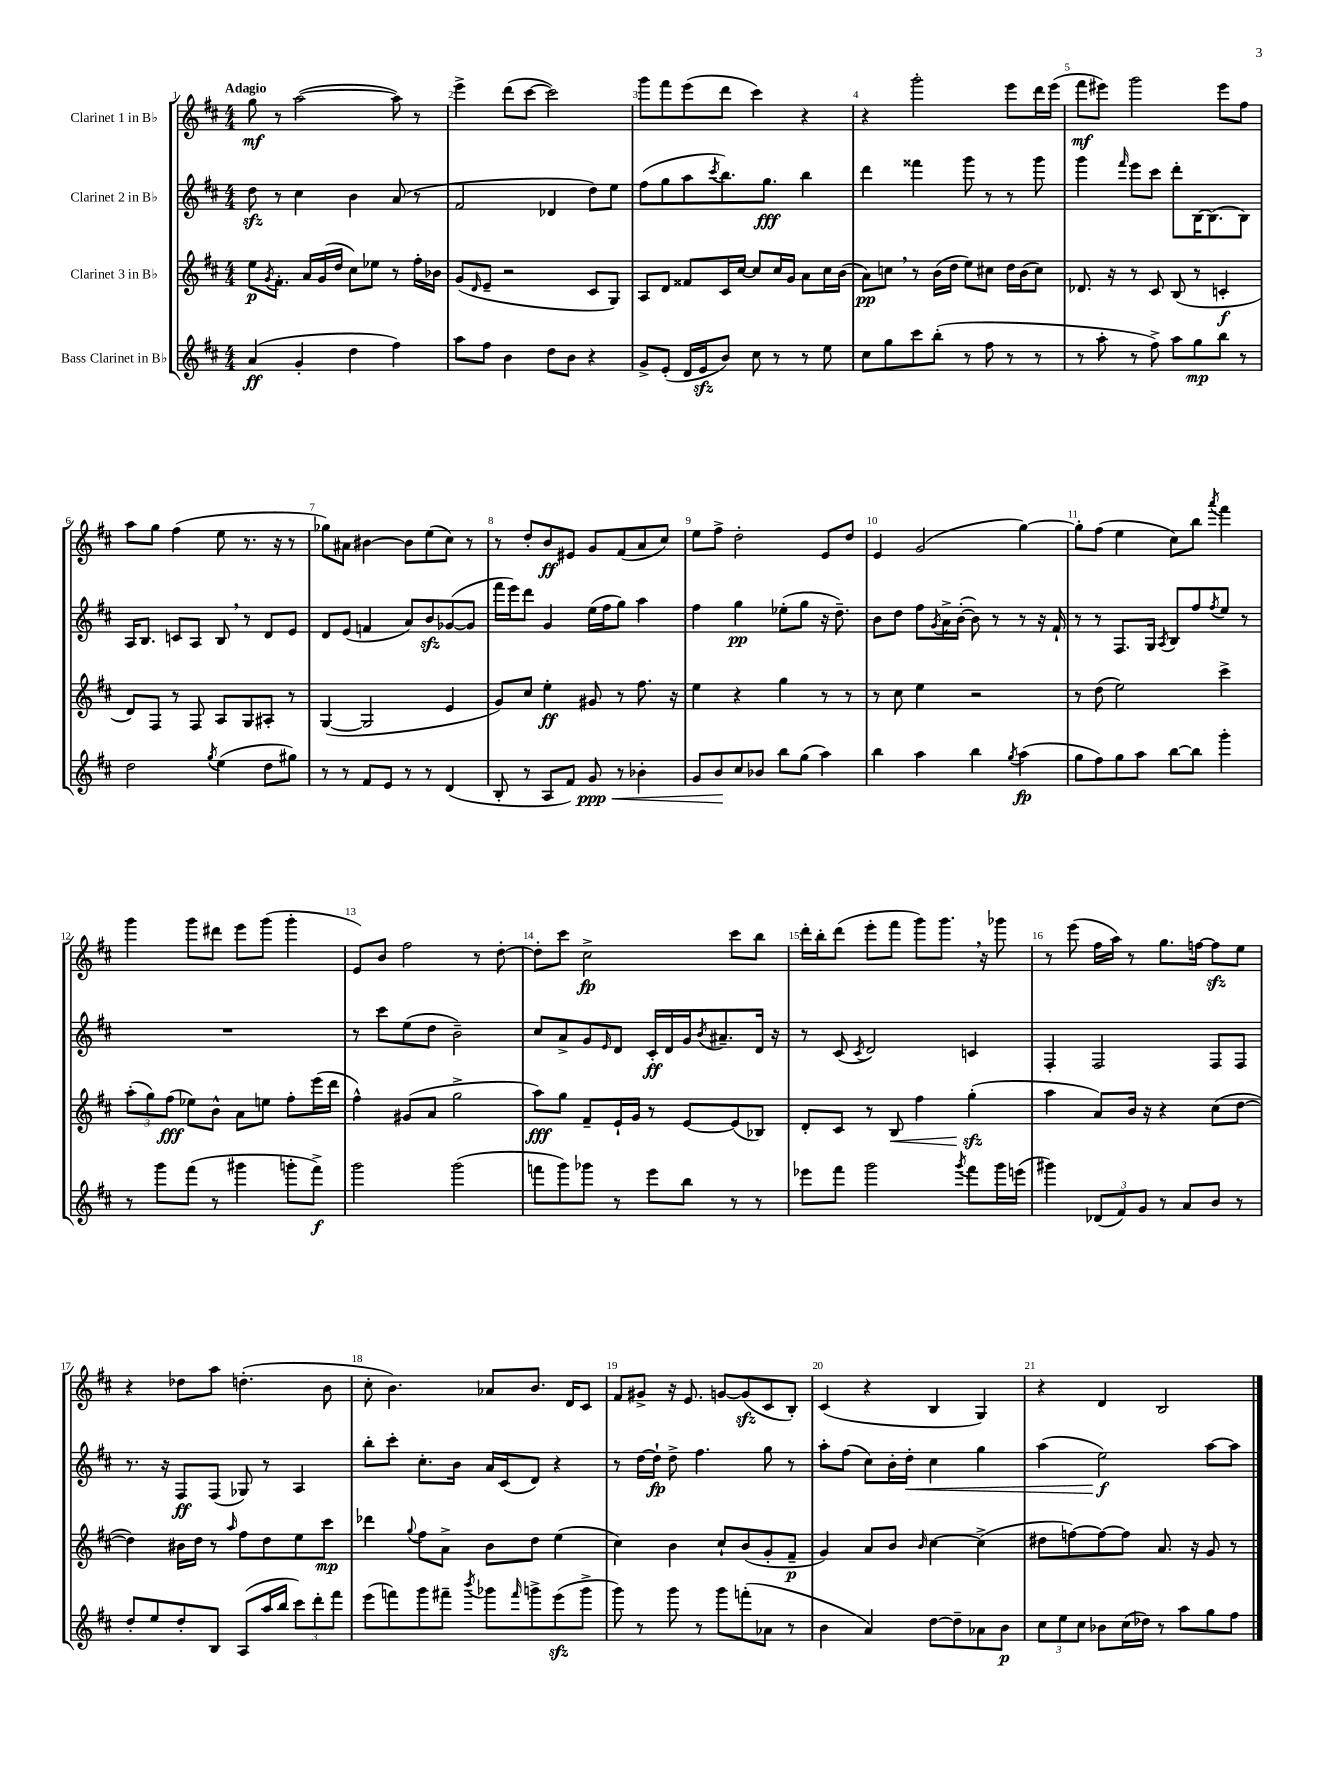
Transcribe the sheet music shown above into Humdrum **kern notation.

**kern	**dynam	**kern	**dynam	**kern	**dynam	**kern	**dynam
*part4	*part4	*part3	*part3	*part2	*part2	*part1	*part1
*staff4	*staff4	*staff3	*staff3	*staff2	*staff2	*staff1	*staff1
*I"Bass Clarinet in B♭	*	*I"Clarinet 3 in B♭	*	*I"Clarinet 2 in B♭	*	*I"Clarinet 1 in B♭	*
*clefG2	*	*clefG2	*	*clefG2	*	*clefG2	*
*k[f#c#]	*	*k[f#c#]	*	*k[f#c#]	*	*k[f#c#]	*
*M4/4	*	*M4/4	*	*M4/4	*	*M4/4	*
=1	=1	=1	=1	=1	=1	=1	=1
!	!	!	!	!	!	!LO:TX:a:B:t=Adagio	!
(4a/	ff	8ee\L	p	8ddzz\	.	8gg\	mf
.	.	8qg/	.	.	.	.	.
.	.	8.f#'\J	.	8r	.	8r	.
4g'/	.	.	.	4cc#\	.	([2aa\	.
.	.	16a/LL	.	.	.	.	.
.	.	(16g/	.	.	.	.	.
.	.	16dd/JJ	.	.	.	.	.
4dd\	.	8cc#\L)	.	4b\	.	.	.
.	.	8ee-X\J	.	.	.	.	.
4ff#\)	.	8r	.	(8a/	.	8aa\])	.
.	.	16ff#'\LL	.	8r	.	8r	.
.	.	16b-X\JJ	.	.	.	.	.
=2	=2	=2	=2	=2	=2	=2	=2
8aa\L	.	(8g/L	.	2f#/	.	4eee^\	.
.	.	16qqd/	.	.	.	.	.
8ff#\J	.	8e~/J	.	.	.	.	.
4b\	.	2r	.	.	.	(8ddd\L	.
.	.	.	.	.	.	[8ccc#\J	.
8dd\L	.	.	.	4d-X/	.	2ccc#\])	.
8b\J	.	.	.	.	.	.	.
4r	.	8c#/L	.	8dd\L)	.	.	.
.	.	8G/J)	.	8ee\J	.	.	.
=3	=3	=3	=3	=3	=3	=3	=3
8g^/L	.	8A/L	.	(8ff#\L	.	8ggg\L	.
(8e'/J	.	8d/J	.	8gg\	.	8fff#\	.
16d/LL	.	8f##X/L	.	8aa\	.	(8eee\	.
16ezz/J	.	.	.	.	.	.	.
.	.	.	.	8qccc#/	.	.	.
8b/J)	.	16c#/L	.	8.bb\)	.	8ddd\J	.
.	.	[16cc#/JJ	.	.	.	.	.
8cc#\	.	8cc#/L]	.	.	.	4ccc#\)	.
.	.	.	.	8.gg\J	fff	.	.
8r	.	16cc#/L	.	.	.	.	.
.	.	16g/JJ	.	.	.	.	.
8r	.	8a\L	.	4bb\	.	4r	.
8ee\	.	16cc#\L	.	.	.	.	.
.	.	(16b\JJ	.	.	.	.	.
=4	=4	=4	=4	=4	=4	=4	=4
8cc#\L	.	8a\L)	pp	4ddd\	.	4r	.
8gg\	.	8ccn,\J	.	.	.	.	.
8ccc#\	.	8r	.	4fff##X\	.	2ggg'\	.
(8bb'\J	.	(16b\LL	.	.	.	.	.
.	.	16dd\JJ	.	.	.	.	.
8r	.	8ee\L)	.	8ggg\	.	.	.
8ff#\	.	8cc#X\J	.	8r	.	.	.
8r	.	16dd\LL	.	8r	.	8eee\L	.
.	.	(16b\J	.	.	.	.	.
8r	.	8cc#\J)	.	8ggg\	.	16ddd\L	.
.	.	.	.	.	.	(16eee\JJ	.
=5	=5	=5	=5	=5	=5	=5	=5
8r	.	8.d-X/	.	4ggg\	.	8fff#\L	mf
8aa'\	.	.	.	.	.	8eee#X\J)	.
.	.	16r	.	.	.	.	.
.	.	.	.	16qqfff#/	.	.	.
8r	.	8r	.	8eee\L	.	2ggg\	.
8ff#^\)	.	8c#/	.	8ccc#\J	.	.	.
8aa\L	.	(8B/	.	8ddd'\L	.	.	.
8gg\	mp	8r	.	[16B\K	.	.	.
.	.	.	.	(8.B\]	.	.	.
8bb\J	.	4cn'/	f	.	.	8eee#\L	.
8r	.	.	.	8B\J)	.	8ff#\J	.
!!LO:LB:g=z
=6	=6	=6	=6	=6	=6	=6	=6
2dd\	.	8d/L)	.	16A/KL	.	8aa\L	.
.	.	.	.	8.B/J	.	.	.
.	.	8F#/J	.	.	.	8gg\J	.
.	.	8r	.	8cn/L	.	(4ff#\	.
.	.	8F#/	.	8A/J	.	.	.
8qgg/	.	.	.	.	.	.	.
(4ee\	.	8A/L	.	8B,/	.	8ee\	.
.	.	8G/	.	8r	.	8.r	.
8dd\L	.	8A#X'/J	.	8d/L	.	.	.
.	.	.	.	.	.	16r	.
8gg#X\J)	.	8r	.	8e/J	.	8r	.
=7	=7	=7	=7	=7	=7	=7	=7
8r	.	([4G/	.	8d/L	.	8gg-X\L)	.
8r	.	.	.	(8e/J	.	8a#X\J	.
8f#/L	.	2G/]	.	4fn/	.	[4b#X\	.
8e/J	.	.	.	.	.	.	.
8r	.	.	.	8a/L)	.	8b#\L]	.
8r	.	.	.	8bzz/	.	(8ee\	.
(4d/	.	4e/	.	([8g-X/	.	8cc#\J)	.
.	.	.	.	8g-/J]	.	8r	.
=8	=8	=8	=8	=8	=8	=8	=8
8B'/	.	8g/L)	.	16fff#\LL	.	8r	.
.	.	.	.	16eee\J)	.	.	.
8r	.	8cc#/J	.	8ddd\J	.	8dd'/L	.
8A/L	.	4ee'\	ff	4g/	.	8b/	ff
8f#/J)	.	.	.	.	.	8e#X/J	.
!	!LO:HP:b	!	!	!	!	!	!
8g/	< ppp	8g#X/	.	(16ee\LL	.	8g/L	.
.	.	.	.	16ff#\J	.	.	.
8r	.	8r	.	8gg\J)	.	(8f#/	.
4b-X'\	.	8.ff#\	.	4aa\	.	8a/	.
.	.	.	.	.	.	8cc#/J)	.
.	.	16r	.	.	.	.	.
=9	=9	=9	=9	=9	=9	=9	=9
8g/L	.	4ee\	.	4ff#\	.	8ee\L	.
8b/	.	.	.	.	.	8ff#^\J	.
8cc#/	[	4r	.	4gg\	pp	2dd'\	.
8b-X/J	.	.	.	.	.	.	.
8bb\L	.	4gg\	.	(8ee-X'\L	.	.	.
(8gg\J	.	.	.	8gg\J	.	.	.
4aa\)	.	8r	.	16r	.	8e/L	.
.	.	.	.	8.dd~\)	.	.	.
.	.	8r	.	.	.	8dd/J	.
=10	=10	=10	=10	=10	=10	=10	=10
4bb\	.	8r	.	8b\L	.	4e/	.
.	.	8cc#\	.	8dd\J	.	.	.
4aa\	.	4ee\	.	8ff#\L	.	(2g/	.
.	.	.	.	8qg/	.	.	.
.	.	.	.	16a^\L	.	.	.
.	.	.	.	([16b'\JJ	.	.	.
4bb\	.	2r	.	8b\])	.	.	.
.	.	.	.	8r	.	.	.
8qgg/	.	.	.	.	.	.	.
(4aa\	fp	.	.	8r	.	[4gg\)	.
.	.	.	.	16r	.	.	.
.	.	.	.	16f#`/	.	.	.
=11	=11	=11	=11	=11	=11	=11	=11
8gg\L	.	8r	.	8r	.	8gg'\L]	.
8ff#\)	.	(8dd\	.	8r	.	(8ff#\J	.
8gg\	.	2ee\)	.	8.F#/L	.	4ee\	.
8aa\J	.	.	.	.	.	.	.
.	.	.	.	16G/Jk	.	.	.
.	.	.	.	8qA/	.	.	.
[8bb\L	.	.	.	8B/L	.	8cc#\L)	.
8bb\J]	.	.	.	8ff#/	.	8bb\J	.
.	.	.	.	8qff#/	.	8qaaa/	.
4ggg'\	.	4ccc#^\	.	8ee/J	.	4fff#\	.
.	.	.	.	8r	.	.	.
!!LO:LB:g=z
=12	=12	=12	=12	=12	=12	=12	=12
8r	.	(12aa'\L	.	1r	.	4ggg\	.
.	.	12gg\)	.	.	.	.	.
8ggg\L	.	.	.	.	.	.	.
.	.	(12ff#\J	fff	.	.	.	.
(8fff#\J	.	8ee-X\L)	.	.	.	8ggg\L	.
8r	.	8b^^\J	.	.	.	8ddd#X\J	.
4ggg#X\	.	8a\L	.	.	.	8eee\L	.
.	.	8een\J	.	.	.	(8ggg\J	.
8gggn'\L	.	8ff#'\L	.	.	.	4ggg'\	.
8fff#^\J)	f	(16eee\L	.	.	.	.	.
.	.	16ddd\JJ	.	.	.	.	.
=13	=13	=13	=13	=13	=13	=13	=13
2ggg\	.	4ff#^^\)	.	8r	.	8e/L)	.
.	.	.	.	8ccc#\L	.	8b/J	.
.	.	(8g#X/L	.	(8ee\	.	2ff#\	.
.	.	8a/J	.	8dd\J	.	.	.
(2ggg\	.	2gg^\	.	2b~\)	.	.	.
.	.	.	.	.	.	8r	.
.	.	.	.	.	.	[8dd'\	.
=14	=14	=14	=14	=14	=14	=14	=14
8fffn\L	.	8aa\L)	fff	8cc#/L	.	8dd'\L]	.
8ggg\)	.	8gg\J	.	8a^/	.	8ccc#\J	.
8ggg-X\J	.	8f#~/L	.	8g/	.	2cc#^\	fp
.	.	.	.	16qqe/	.	.	.
8r	.	16e`/L	.	8d/J	.	.	.
.	.	16g/JJ	.	.	.	.	.
8eee\L	.	8r	.	16c#'/LL	ff	.	.
.	.	.	.	16d/	.	.	.
8bb\J	.	[8e/L	.	16g/J	.	.	.
.	.	.	.	8qb/	.	.	.
.	.	.	.	8.a#X~/	.	.	.
8r	.	(8e/]	.	.	.	8ccc#\L	.
8r	.	8B-X/J)	.	16d/Jk	.	8bb\J	.
.	.	.	.	16r	.	.	.
=15	=15	=15	=15	=15	=15	=15	=15
8eee-X\L	.	8d'/L	.	8r	.	16ddd'\LL	.
.	.	.	.	.	.	16bb'\J	.
8fff#\J	.	8c#/J	.	(8c#/	.	(8ddd\J	.
.	.	.	.	8qc#/	.	.	.
2ggg\	.	8r	.	2d/)	.	8eee'\L	.
!	!	!	!LO:HP:b	!	!	!	!
.	.	8B/	<	.	.	8fff#\J	.
.	.	4ff#\	.	.	.	8ggg\L)	.
.	.	.	.	.	.	8.ggg,\J	.
8qggg/	.	.	.	.	.	.	.
8fff#\L	.	(4ggzz'\	.	4cn/	.	.	.
.	.	.	.	.	.	16r	.
16ggg\L	.	.	.	.	.	8ggg-X\	.
(16eeen\JJ	.	.	.	.	.	.	.
.	.	.	[	.	.	.	.
=16	=16	=16	=16	=16	=16	=16	=16
4ggg#X\)	.	4aa\	.	4F#'/	.	8r	.
.	.	.	.	.	.	(8eee\	.
(12d-X/L	.	8a/L)	.	2F#/	.	16ff#\LL	.
.	.	.	.	.	.	16aa\JJ)	.
12f#/)	.	.	.	.	.	.	.
.	.	16b/Jk	.	.	.	8r	.
12g/J	.	.	.	.	.	.	.
.	.	16r	.	.	.	.	.
8r	.	4r	.	.	.	8.gg\L	.
8a/L	.	.	.	.	.	.	.
.	.	.	.	.	.	[16ffn\Jk	.
8b/J	.	(8cc#\L	.	8F#/L	.	8ffzz\L]	.
8r	.	[8dd\J	.	8F#/J	.	8ee\J	.
!!LO:LB:g=z
=17	=17	=17	=17	=17	=17	=17	=17
8dd'/L	.	4dd\])	.	8.r	.	4r	.
8ee/	.	.	.	.	.	.	.
.	.	.	.	16r	.	.	.
8dd'/	.	16b#X\LL	.	8F#/L	ff	8dd-X\L	.
.	.	16dd\JJ	.	.	.	.	.
8B/J	.	8r	.	(8F#/J	.	8aa\J	.
.	.	16qqaa/	.	.	.	.	.
(8A/L	.	8ff#\L	.	8G-X/)	.	(4.ddn'\	.
16aa/L	.	8dd\	.	8r	.	.	.
16bb/JJ	.	.	.	.	.	.	.
12ccc#\L)	.	8ee\	.	4A/	.	.	.
12ddd'\	.	.	.	.	.	.	.
.	.	8ccc#\J	mp	.	.	8b\	.
12fff#\J	.	.	.	.	.	.	.
=18	=18	=18	=18	=18	=18	=18	=18
(8eee\L	.	4ddd-X\	.	8bb'\L	.	8cc#'\	.
8fffn\)	.	.	.	8ccc#'\J	.	4.b\)	.
.	.	8qqgg/	.	.	.	.	.
8ggg\	.	8ff#\L	.	8.cc#'\L	.	.	.
8fff#X~\J	.	8a^\J	.	.	.	.	.
.	.	.	.	16b\Jk	.	.	.
8qbbb/	.	.	.	.	.	.	.
8ggg-X\L	.	8b\L	.	16a/LL	.	8a-X/L	.
.	.	.	.	(16c#/J	.	.	.
16qqfff#/	.	.	.	.	.	.	.
8gggn^\	.	8dd\J	.	8d/J)	.	8.b/J	.
(8eeezz\	.	(4ee\	.	4r	.	.	.
.	.	.	.	.	.	16d/KL	.
8ggg^\J	.	.	.	.	.	8c#/J	.
=19	=19	=19	=19	=19	=19	=19	=19
8ggg\)	.	4cc#\)	.	8r	.	8f#/L	.
8r	.	.	.	[16dd\LL	.	8g#X^/J	.
.	.	.	.	16dd`\JJ]	fp	.	.
8ggg\	.	4b\	.	8dd^\	.	16r	.
.	.	.	.	.	.	8.e/	.
8r	.	.	.	4.ff#\	.	.	.
8ggg\L	.	8cc#`/L	.	.	.	[8gn/L	.
(8fffn'\	.	(8b/	.	.	.	(8gzz/]	.
8a-X\J	.	8g'/	.	8gg\	.	8c#/	.
8r	.	8f#~/J	p	8r	.	8B'/J)	.
=20	=20	=20	=20	=20	=20	=20	=20
4b\	.	4g/)	.	8aa'\L	.	(4c#/	.
.	.	.	.	(8ff#\J	.	.	.
4a/)	.	8a/L	.	8cc#\L)	.	4r	.
.	.	8b/J	.	16b'\L	.	.	.
!	!	!	!	!	!LO:HP:b	!	!
.	.	.	.	16dd'\JJ	<	.	.
.	.	16qqb/	.	.	.	.	.
[8dd\L	.	[4cc#\	.	4cc#\	.	4B/	.
8dd~\]	.	.	.	.	.	.	.
8a-X\	.	(4cc#^\]	.	4gg\	.	4G/)	.
8b\J	p	.	.	.	.	.	.
=21	=21	=21	=21	=21	=21	=21	=21
12cc#\L	.	8dd#X\L	.	(4aa\	.	4r	.
12ee\	.	.	.	.	.	.	.
.	.	[8ffn\)	.	.	.	.	.
12cc#\J	.	.	.	.	.	.	.
8b-X\L	.	8ff\_	.	2ee\)	f	4d/	.
(16cc#\L	.	8ff\J]	.	.	.	.	.
16dd-X\JJ)	.	.	.	.	.	.	.
8r	.	8.a/	.	.	.	2B/	.
8aa\L	.	.	.	.	.	.	.
.	.	16r	.	.	.	.	.
8gg\	.	8g/	.	[8aa\L	[	.	.
8ff#\J	.	8r	.	8aa\J]	.	.	.
==	==	==	==	==	==	==	==
*-	*-	*-	*-	*-	*-	*-	*-
